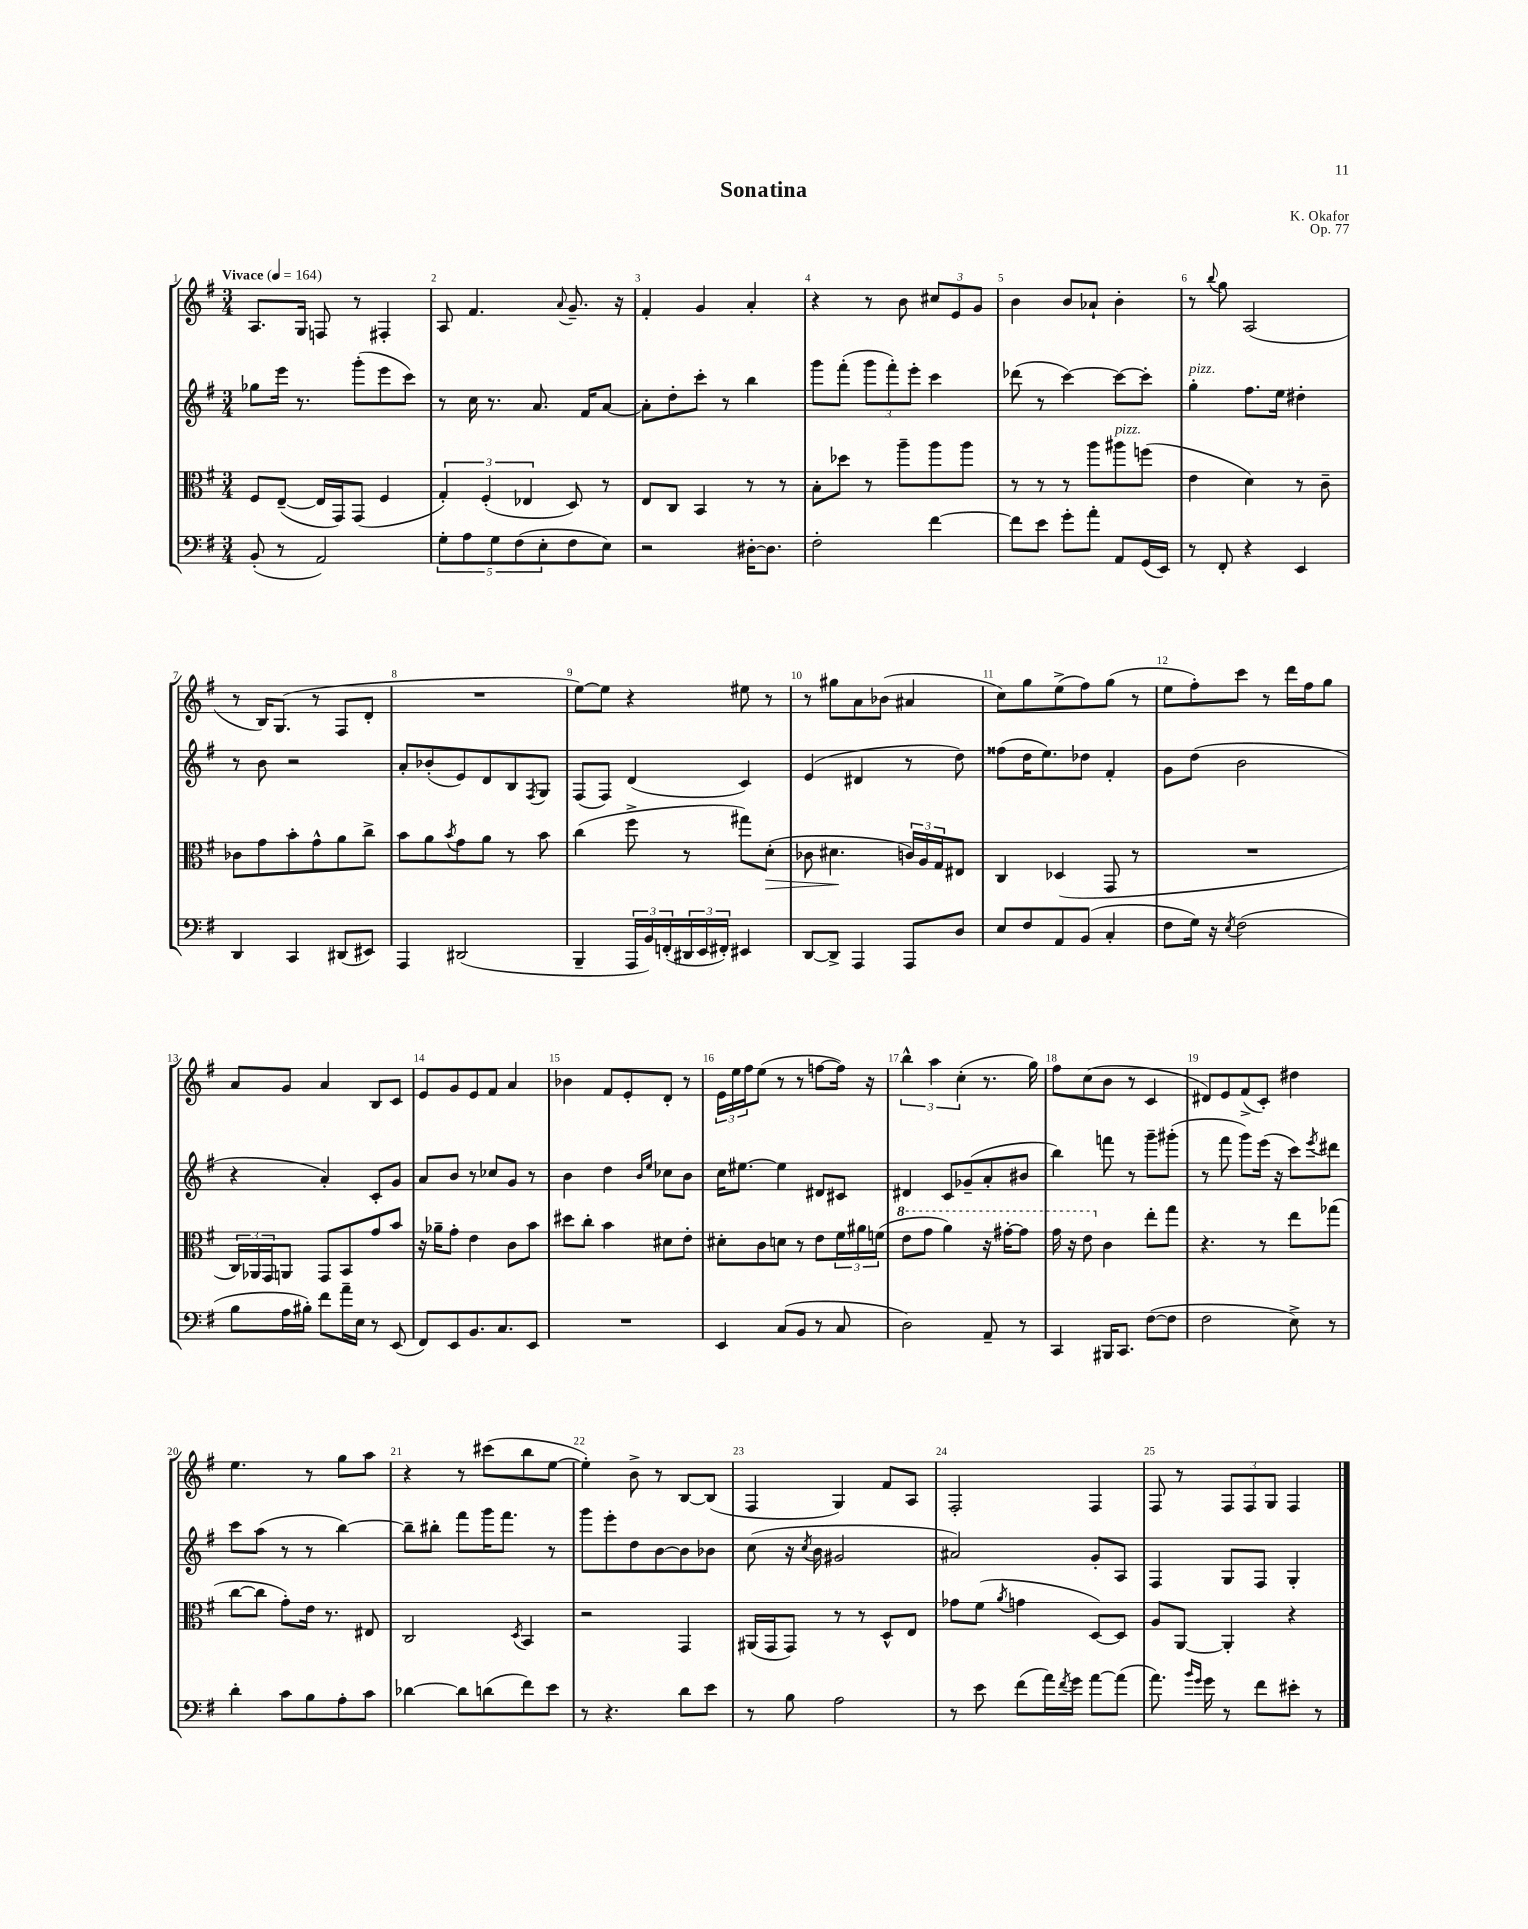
\header { title = "Sonatina" composer = "K. Okafor" opus = "Op. 77" }
<<
\new StaffGroup <<
\new Staff = "s0" {
    \clef treble \key g \major \numericTimeSignature \time 3/4 \tempo "Vivace" 4 = 164
    a8. g16 f8 r8 fis4-. |
    a8 fis'4. \appoggiatura { a'8 } g'8.-- r16 |
    fis'4-. g'4 a'4-. |
    r4 r8 b'8 \tuplet 3/2 { cis''8 e'8 g'8 } |
    b'4 b'8 aes'8-! b'4-. |
    r8 \appoggiatura { b''8 } g''8 a2( |
    r8 b16) g8.( r8 fis8 d'8-. |
    R2. |
    e''8~) e''8 r4 eis''8 r8 |
    r8 gis''8 a'8 bes'8( ais'4 |
    c''8) g''8 e''8->( fis''8) g''8( r8 |
    e''8 fis''8-.) c'''8 r8 d'''16 fis''16 g''8 |
    a'8 g'8 a'4 b8 c'8 |
    e'8 g'8 e'8 fis'8 a'4 |
    bes'4 fis'8 e'8-. d'8-. r8 |
    \tuplet 3/2 { e'16 e''16 fis''16 } e''8( r8 r8 f''8~ f''16) r16 |
    \tuplet 3/2 { b''4-^ a''4 c''4-.( } r8. g''16) |
    fis''8 c''8( b'8 r8 c'4 |
    dis'8) e'8 fis'8->( c'8-.) dis''4 |
    e''4. r8 g''8 a''8 |
    r4 r8 cis'''8( b''8 e''8~ |
    e''4-.) b'8-> r8 b8~ b8( |
    fis4 g4) fis'8 a8 |
    fis2-. fis4 |
    fis8 r8 \tuplet 3/2 { fis8 fis8 g8 } fis4 \bar "|." |
}
\new Staff = "s1" {
    \clef treble \key g \major \numericTimeSignature \time 3/4
    ges''8 e'''16 r8. g'''8-.( e'''8 c'''8) |
    r8 c''16 r8. a'8. fis'16 a'8~ |
    a'8-. d''8-. c'''8-. r8 b''4 |
    g'''8 fis'''8-.( \tuplet 3/2 { g'''8 fis'''8-.) e'''8-. } c'''4 |
    des'''8( r8 c'''4~) c'''8~ c'''8-. |
    g''4-.^\markup { \italic "pizz." } fis''8. e''16 dis''4-. |
    r8 b'8 r2 |
    a'8-. bes'8-.( e'8) d'8 b8 \acciaccatura { fis8 } g8 |
    fis8( fis8) d'4( c'4) |
    e'4( dis'4 r8 d''8) |
    fisis''8( d''16 e''8.) des''8 fis'4-. |
    g'8 d''8( b'2 |
    r4 a'4-.) c'8-. g'8 |
    a'8 b'8 r8 ces''8 g'8 r8 |
    b'4 d''4 \grace { b'16 e''16 } ces''8 b'8 |
    c''16 eis''8.~ eis''4 dis'8 cis'8 |
    dis'4 c'8 ges'8--( a'8-. bis'8 |
    b''4) f'''8 r8 g'''8-- gis'''8-.( |
    r8 fis'''8 g'''8) e'''16( r16 c'''8) \acciaccatura { e'''8 } dis'''8 |
    c'''8 a''8( r8 r8 b''4~) |
    b''8-- bis''8-. fis'''8 g'''16 fis'''8. r8 |
    g'''8 e'''8-. d''8 b'8~ b'8 bes'8 |
    c''8( r16 \acciaccatura { c''8 } b'16 gis'2 |
    ais'2) g'8-. a8 |
    fis4 g8 fis8 g4-. \bar "|." |
}
\new Staff = "s2" {
    \clef alto \key g \major \numericTimeSignature \time 3/4
    fis8 e8~--( e16 g,16) g,8( fis4 |
    \tuplet 3/2 { g4-.) fis4-.( ees4 } d8) r8 |
    e8 c8 b,4 r8 r8 |
    b8-. des''8 r8 a''8-- a''8 a''8 |
    r8 r8 r8 a''8 ais''8^\markup { \italic "pizz." } f''8( |
    e'4 d'4) r8 c'8-- |
    ces'8 g'8 b'8-. g'8-^ a'8 c''8-> |
    b'8 a'8 \acciaccatura { b'8 } g'8 a'8 r8 b'8 |
    c''4( fis''8-> r8 gis''8) d'8-.\>( |
    ces'8 dis'4.\! \tuplet 3/2 { c'16) a16 g16 } eis8 |
    c4 des4( g,8 r8 |
    R2. |
    \tuplet 3/2 { c16) aes,16 g,16 } a,8 g,8 b,8 g'8 b'8 |
    r16 aes'16-- g'8-. e'4 c'8 b'8 |
    dis''8 c''8-. b'4 dis'8 e'8-. |
    dis'8-. c'8 d'8 r8 e'8 \tuplet 3/2 { fis'16 ais'16 f'16( } |
    \ottava #1 e''8 g''8 a''4) r16 gis''16~-. gis''8 |
    g''16 r16 e''8 \ottava #0 c'4 e''8-. g''8 |
    r4. r8 e''8 ges''8( |
    c''8~ c''8 g'8-.) e'16 r8. eis8 |
    c2 \acciaccatura { d8 } b,4 |
    r2 g,4 |
    ais,16( g,16 g,8) r8 r8 d8-^ e8 |
    ges'8 fis'8( \acciaccatura { a'8 } g'4 d8~) d8 |
    a8 a,8~ a,4-. r4 \bar "|." |
}
\new Staff = "s3" {
    \clef bass \key g \major \numericTimeSignature \time 3/4
    b,8-.( r8 a,2) |
    \tuplet 5/4 { g8-. a8 g8 fis8( e8-. } fis8 e8) |
    r2 dis16~-. dis8. |
    fis2-. fis'4~ |
    fis'8 e'8 g'8-. a'8-. a,8 g,16( e,16) |
    r8 fis,8-. r4 e,4 |
    d,4 c,4 dis,8( eis,8) |
    a,,4 dis,2( |
    b,,4-- \tuplet 3/2 { a,,16 b,16) f,16-.( } \tuplet 3/2 { dis,16 e,16 fis,16-.) } eis,4 |
    d,8~ d,8-> a,,4 a,,8 d8 |
    e8 fis8 a,8 b,8( c4-. |
    fis8 g16) r16 \acciaccatura { e8 } fis2( |
    b8 a16 bis16-.) fis'8 a'16-- e16 r8 e,8( |
    fis,8) e,8 b,8. c8. e,8 |
    R2. |
    e,4 c8( b,8 r8 c8 |
    d2) a,8-- r8 |
    c,4 bis,,16 c,8. fis8~( fis8 |
    fis2 e8->) r8 |
    d'4-. c'8 b8 a8-. c'8 |
    des'4~ des'8 d'8( fis'8) e'8 |
    r8 r4. d'8 e'8 |
    r8 b8 a2 |
    r8 e'8 fis'8( a'16) \acciaccatura { fis'8 } g'16 a'8~ a'8( |
    a'8.) \grace { b'16 g'16 } g'16 r8 fis'8 eis'8-. r8 \bar "|." |
}
>>
>>
\layout { \context { \Score \override BarNumber.break-visibility = ##(#f #t #t) barNumberVisibility = #all-bar-numbers-visible } }
